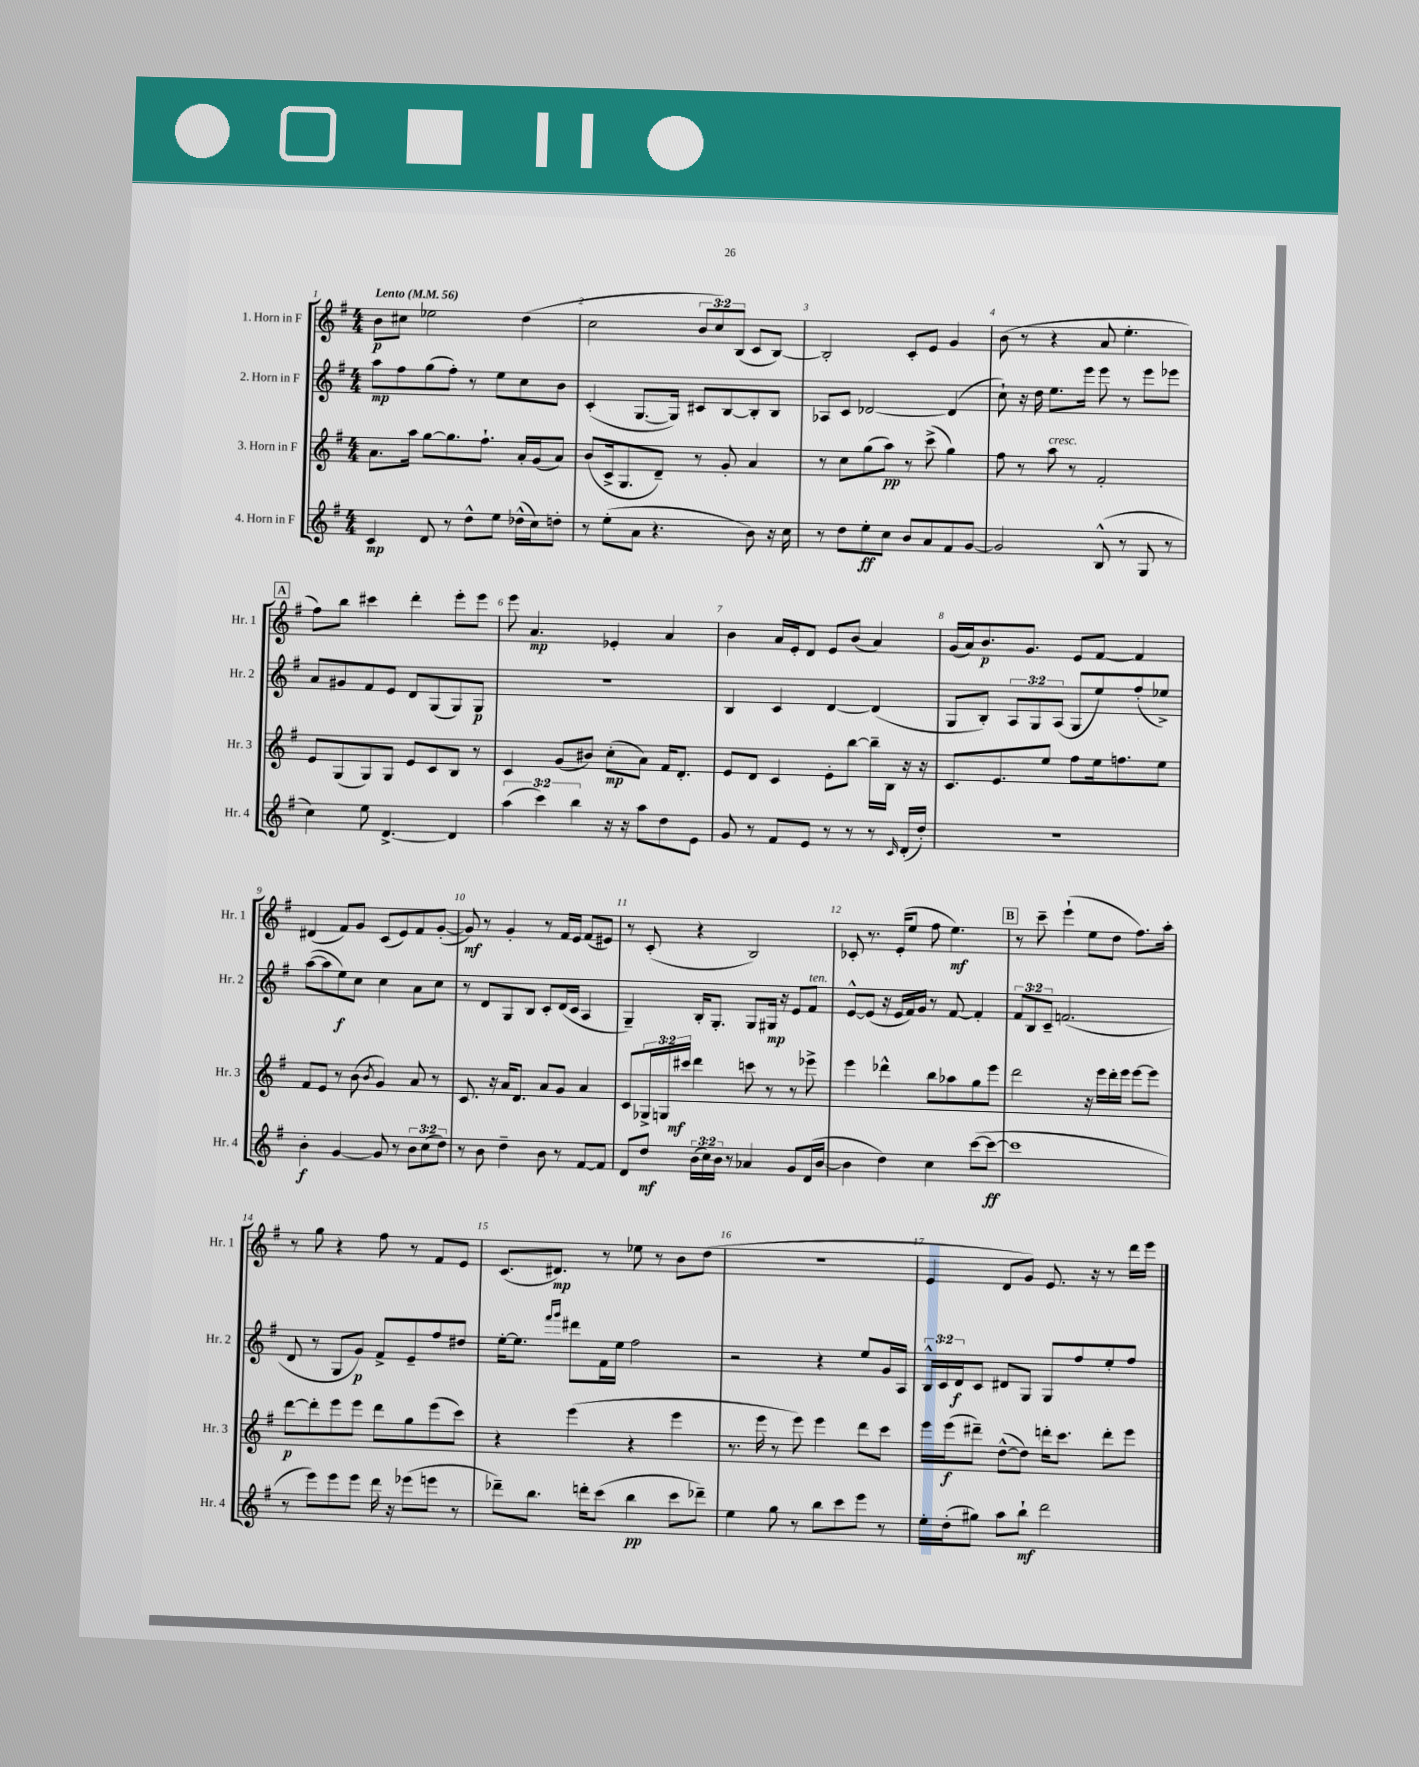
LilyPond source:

<<
\new StaffGroup <<
\new Staff = "s0" \with { instrumentName = "1. Horn in F" shortInstrumentName = "Hr. 1" } {
    \clef treble \key g \major \numericTimeSignature \time 4/4 \override Staff.TupletNumber.text = #tuplet-number::calc-fraction-text \tempo "Lento" 4 = 56
    b'8\p cis''8 ees''2 d''4( |
    c''2 \tuplet 3/2 { b'8 c''8) b8( } c'8 b8~) |
    b2-. c'8-. e'8 g'4 |
    b'8( r8 r4 a'8 e''4.-. |
    \mark \markup { \box "A" } fis''8) b''8 cis'''4 d'''4-. e'''8-. e'''8 |
    e'''8 a'4.\mp ees'4-. a'4 |
    b'4 a'16 e'16-. d'8 e'8 b'8( a'4) |
    g'16( a'16) b'8.\p g'8. e'8 fis'8~ fis'4 |
    dis'4( fis'8) g'8 c'8( e'8) fis'8 g'8~-.( |
    g'8\mf) r8 g'4-. r8 fis'16 e'16 fis'8( eis'8) |
    r8 c'8-.( r4 b2) |
    ces'8-. r8. e'16-.( e''8 fis''8 e''4.\mf) |
    \mark \markup { \box "B" } r8 c'''8-- e'''4-!( e''8 d''8 fis''8.) a''16-. |
    r8 g''8 r4 fis''8 r8 fis'8 e'8 |
    c'8.( dis'8.\mp) r8 ees''8 r8 b'8 d''8( |
    R1 |
    e'4 d'8 g'8) e'8. r16 r8 d'''16 e'''16 \bar "|." |
}
\new Staff = "s1" \with { instrumentName = "2. Horn in F" shortInstrumentName = "Hr. 2" } {
    \clef treble \key g \major \numericTimeSignature \time 4/4 \override Staff.TupletNumber.text = #tuplet-number::calc-fraction-text
    a''8\mp fis''8 g''8( fis''8-.) r8 e''8 c''8 b'8 |
    c'4-.( g8.~ g16) cis'8 b8~ b8-. b8 |
    aes8 c'8 des'2~ des'4( |
    c''8-!) r16 d''16 e''8. e'''16 e'''8 r8 e'''8 ees'''8 |
    \mark \markup { \box "A" } a'8 gis'8 fis'8 e'8 d'8 g8( g8) g8\p |
    R1 |
    b4 c'4 d'4~ d'4( |
    g8 b8-.) \tuplet 3/2 { a8 g8 a8( } g8 e''8) fis''8-.( ees''8->) |
    a''8~( a''8 e''8\f) c''8 c''4 a'8 c''8 |
    r8 d'8 g8 b8 c'8-. d'16( c'16 a4 |
    g4--) b16-. g8.-. g8 gis16\mp r16 e'8 fis'8^\markup { \italic "ten." } |
    e'8~-^ e'8( r16 e'16 fis'16) g'16 r8 fis'8~ fis'4-. |
    \mark \markup { \box "B" } \tuplet 3/2 { fis'8 b8 c'8-- } f'2.( |
    d'8 r8 g8 g'8\p) fis'8-> e'8-- fis''8 dis''8 |
    e''16~-. e''8. \grace { fis'''16 g'''16 } dis'''8 fis'16 e''16 fis''2 |
    r2 r4 e''8 g'16 a16 |
    \tuplet 3/2 { b16-^ c'16 d'16\f } c'8 dis'8 g8 g8 fis''8 e''8-. fis''8 \bar "|." |
}
\new Staff = "s2" \with { instrumentName = "3. Horn in F" shortInstrumentName = "Hr. 3" } {
    \clef treble \key g \major \numericTimeSignature \time 4/4 \override Staff.TupletNumber.text = #tuplet-number::calc-fraction-text
    a'8. a''16 g''8~ g''8. fis''8.-! a'16-. g'16( a'8) |
    b'8( c'16-> g8. d'8--) r8 g'8-. a'4 |
    r8 c''8 g''8( a''8\pp) r8 c'''8->( g''4) |
    fis''8 r8 a''8^\markup { \italic "cresc." } r8 fis'2-. |
    \mark \markup { \box "A" } e'8 g8( g8) g8 e'8 c'8 b8 r8 |
    c'4 g'8( bis'8) c''8-.\mp( a'8) fis'16 d'8.-. |
    e'8 d'8 c'4 e'8-. b''8~ b''16-- b16 r16 r16 |
    c'8. e'8. e''8 fis''8 e''16 f''8. e''8 |
    fis'8 e'8 r8 b'8( \acciaccatura { b'8 } g'4) a'8 r8 |
    c'8. r16 a'16 d'8. a'8 g'8 a'4 |
    c'8 \tuplet 3/2 { ges16-> g16 cis'''16\mf } d'''4 c'''8 r8 r8 ees'''8-> |
    e'''4 des'''4-^ b''8 aes''8 g''8 e'''8 |
    \mark \markup { \box "B" } d'''2 r16 e'''16 d'''16-. e'''16 e'''8~ e'''8 |
    d'''8~\p d'''8-. e'''8 e'''8 d'''8 g''8 e'''8( c'''8) |
    r4 e'''4( r4 e'''4 |
    r8. e'''16 r8 e'''8) e'''4 d'''8 c'''8 |
    e'''16 e'''16\f( dis'''8--) d''8~-^( d''8) d'''16-. c'''8. d'''8-. e'''8 \bar "|." |
}
\new Staff = "s3" \with { instrumentName = "4. Horn in F" shortInstrumentName = "Hr. 4" } {
    \clef treble \key g \major \numericTimeSignature \time 4/4 \override Staff.TupletNumber.text = #tuplet-number::calc-fraction-text
    c'4\mp d'8 r8 d''8-^ e''8 des''16-^( c''16) d''8-. |
    r8 e''8-.( a'8 r4. b'8) r16 c''16 |
    r8 d''8 e''8-.\ff c''8 b'8 a'8 fis'8 g'8~ |
    g'2 b8-^( r8 g8 r8 |
    \mark \markup { \box "A" } c''4) e''8 d'4.~-> d'4 |
    \tuplet 3/2 { a''4( c'''4) b''4 } r16 r16 a''8 d''8 e'8 |
    g'8 r8 fis'8 e'8 r8 r8 r8 \grace { c'16 } d'16-.( d''16-.) |
    R1 |
    b'4-.\f g'4~ g'8 r8 \tuplet 3/2 { b'8 c''8( d''8) } |
    r8 b'8 d''4-- b'8 r8 fis'8~ fis'8 |
    d'8 d''8\mf \tuplet 3/2 { b'16( c''16) b'16 } r8 aes'4 g'8 d'16( b'16~ |
    b'4 d''4) c''4 c'''8~( c'''8~\ff |
    \mark \markup { \box "B" } c'''1 |
    r8 e'''8) e'''8 e'''8 d'''16 r16 ees'''8( e'''8 r8 |
    des'''8--) b''8. d'''16-. c'''8( b''4\pp c'''8 des'''8--) |
    e''4 g''8 r8 b''8 c'''8 e'''8 r8 |
    e''16-. d''16-.( gis''8) a''8 b''8-!\mf d'''2 \bar "|." |
}
>>
>>
\layout { \context { \Score \override BarNumber.break-visibility = ##(#f #t #t) barNumberVisibility = #all-bar-numbers-visible } }
